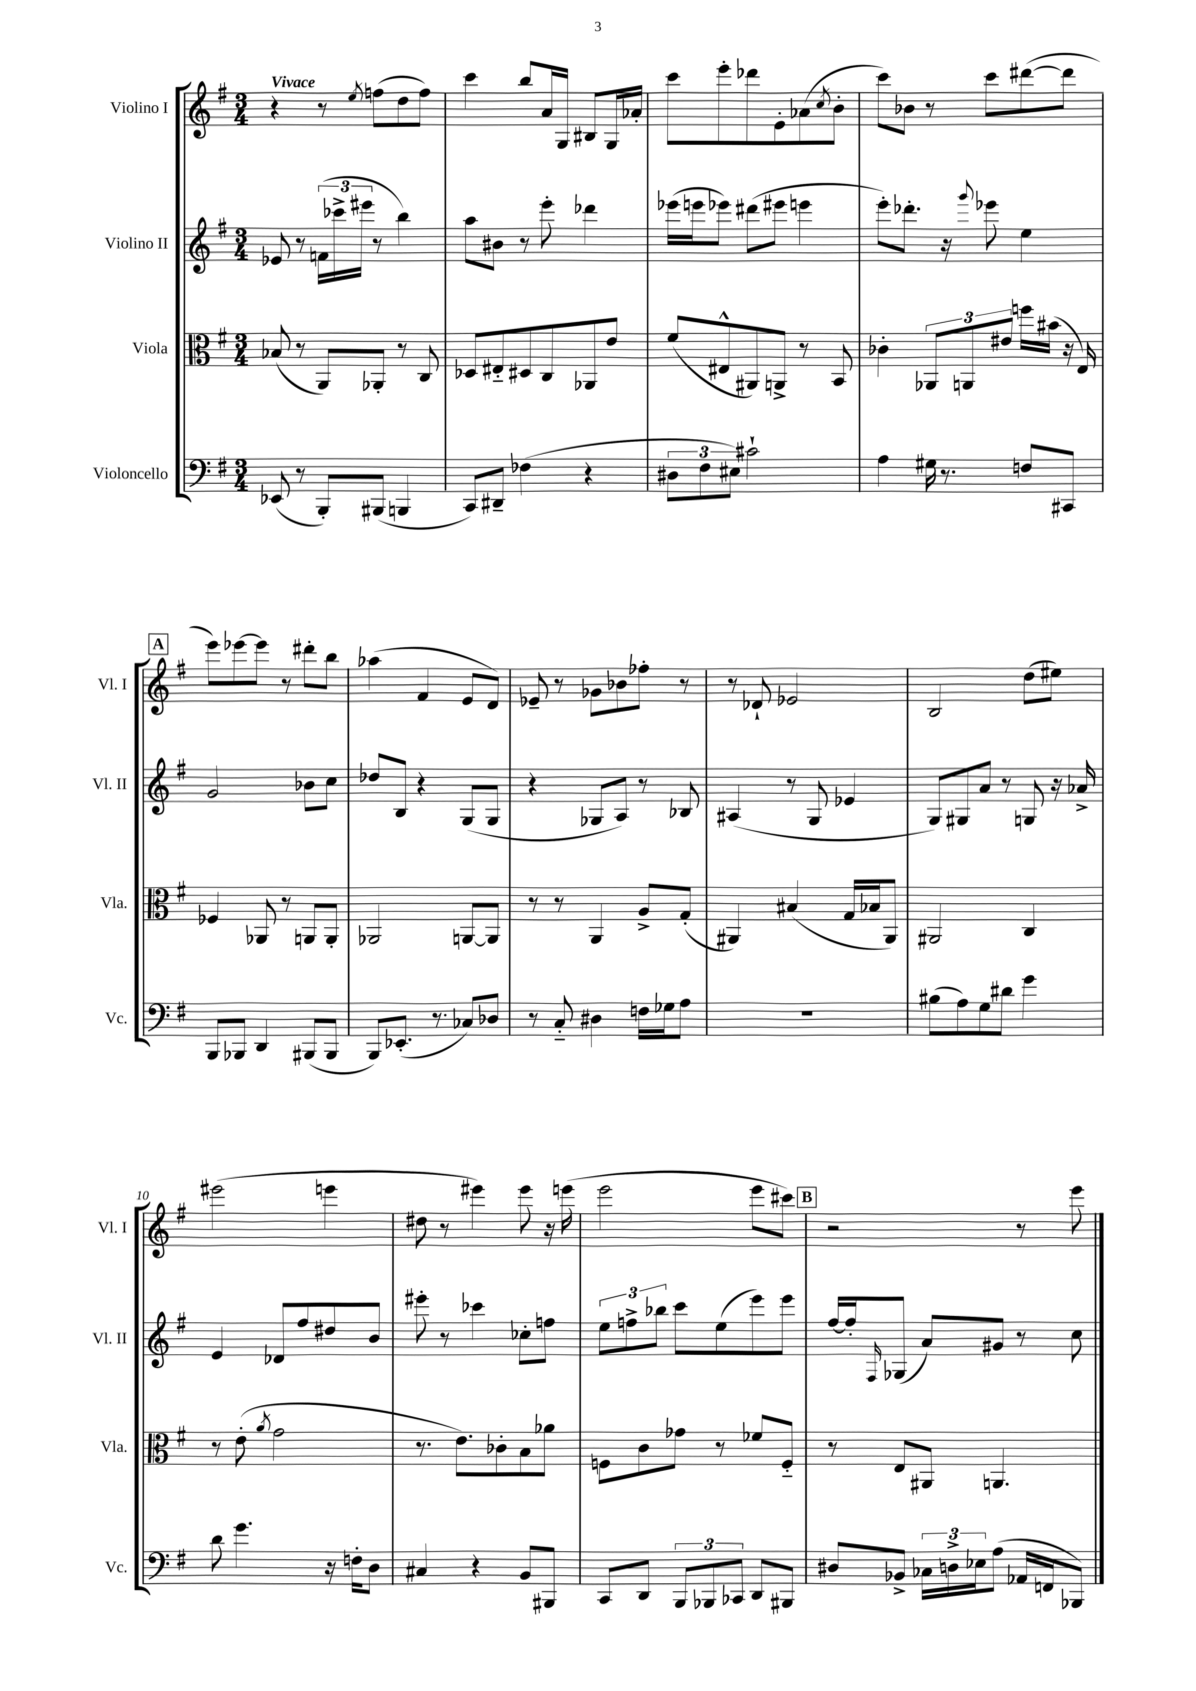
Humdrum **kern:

**kern	**kern	**kern	**kern
*part4	*part3	*part2	*part1
*staff4	*staff3	*staff2	*staff1
*I"Violoncello	*I"Viola	*I"Violino II	*I"Violino I
*I'Vc.	*I'Vla.	*I'Vl. II	*I'Vl. I
*clefF4	*clefC3	*clefG2	*clefG2
*k[f#]	*k[f#]	*k[f#]	*k[f#]
*M3/4	*M3/4	*M3/4	*M3/4
=1	=1	=1	=1
!	!	!	!LO:TX:a:B:t=Vivace
(8EE-X/	(8B-X/	8e-X/	4r
8r	8r	8r	.
8BBB'/L)	8AA/L)	(24fn\LL	8r
.	.	24ccc-X^\	.
.	.	24eee#X\JJ	.
.	.	.	8qee/
(8BBB#X/J	8AA-X'/J	8r	(8ffn\L
4BBBn/	8r	4bb\)	8dd\
.	8C/	.	8ff\J)
=2	=2	=2	=2
8CC/L)	8D-X/L	8aa\L	4ccc\
8DD#X~/J	8E#X/	8b#X\J	.
(4F-X\	8D#X/	8r	8bb/L
.	8C/	8eee'\	16a/L
.	.	.	16G/JJ
4r	8AA-X/	4ddd-X\	8B#X/L
.	8e/J	.	16G/L
.	.	.	16a-X'/JJ
=3	=3	=3	=3
12D#X\L	(8f#/L	(16eee-X\LL	8ccc\L
.	.	16eeen\J	.
12F#\	.	.	.
.	8E#X^^/	8eee-X\J)	8eee'\
12E#X\J)	.	.	.
2c#X`\	8AA#X/)	(8ddd#X\L	8ddd-X\
.	8AAn^/J	8eee#X\J	8e'\
.	8r	4eeen\	(8a-X\
.	.	.	8qcc/
.	8BB/	.	8b'\J
=4	=4	=4	=4
4A\	4c-X'\	8eee'\L)	8ccc\L)
.	.	8.ddd-X'\J	8b-X\J
16G#X\	12AA-X/L	.	8r
8.r	.	16r	.
.	12AAn/	.	.
.	.	8qqggg/	.
.	.	8eee-X\	8ccc\L
.	12e#X/J	.	.
8Fn/L	16ffn\LL	4ee\	([8ddd#X\
.	(16b#X\JJ	.	.
8CC#X/J	16r	.	8ddd#\J]
.	16E/)	.	.
!!LO:LB:g=z
!!LO:REH:place=s1:t=A
=5	=5	=5	=5
8BBB/L	4F-X/	2g/	8eee\L)
8BBB-X/J	.	.	[8eee-X\
4DD/	8AA-X/	.	8eee-\J]
.	8r	.	8r
(8BBB#X/L	8AAn/L	8b-X\L	8ddd#X'\L
8BBB#/J	8AA'/J	8cc\J	8bb\J
=6	=6	=6	=6
8BBB/L)	2AA-X/	8dd-X/L	(4aa-X\
(8.EE-X'/J	.	8B/J	.
.	.	4r	4f#/
8.r	.	.	.
8C-X/L)	[8AAn/L	(8G/L	8e/L
8D-X/J	8AA/J]	8G/J	8d/J)
=7	=7	=7	=7
8r	8r	4r	8e-X~/
8C/	8r	.	8r
4D#X\	4AA/	8G-X/L	8g-X\L
.	.	8A/J)	8b-X\
16Fn\LL	8A^/L	8r	8ff-X'\J
16G-X\J	.	.	.
8A\J	(8G'/J	8B-X/	8r
=8	=8	=8	=8
2.r	4AA#X/)	(4A#X/	8r
.	.	.	8d-X`/
.	(4B#X/	8r	2e-X/
.	.	8G/	.
.	16G/LL	4e-X/	.
.	16B-X/J	.	.
.	8AA#/J)	.	.
=9	=9	=9	=9
(8B#X\L	2AA#X/	8G/L)	2B/
8A\)	.	8G#X/	.
8G\	.	8a/J	.
8d#X\J	.	8r	.
4g\	4C/	8Gn/	(8dd\L
.	.	16r	8ee#X\J)
.	.	16a-X^/	.
!!LO:LB:g=z
=10	=10	=10	=10
8d\	8r	4e/	(2eee#X\
4.g\	(8e'\	.	.
.	8qa/	.	.
.	2g\	8d-X/L	.
.	.	8ff#/	.
16r	.	8dd#X/	4eeen\
16Fn'\KL	.	.	.
8D\J	.	8b/J	.
=11	=11	=11	=11
4C#X/	8.r	8eee#X'\	8dd#X\
.	.	8r	8r
.	8.e\L)	.	.
4r	.	4ccc-X\	4eee#X\)
.	8c-X'\	.	.
8BB/L	8B\	8cc-X'\L	8eee#\
8BBB#X/J	8a-X\J	8ffn\J	16r
.	.	.	(16eeen\
=12	=12	=12	=12
8CC/L	8Fn\L	12ee\L	2eee\
.	.	12ffn^\	.
8DD/J	8c\	.	.
.	.	12bb-X\J	.
12BBB/L	8g-X\J	8ccc\L	.
12BBB-X/	.	.	.
.	8r	(8ee\	.
12CC-X/J	.	.	.
8DD/L	8f-X/L	8eee\)	8eee\L
8BBB#X/J	8F/J	8eee\J	8ccc#X\J)
!!LO:REH:place=s1:t=B
=13	=13	=13	=13
8D#X/L	8r	[16ff#/LL	2r
.	.	16ff#'/J]	.
.	.	16qqF#/	.
8BB-X^/J	8E/L	(8G-X/J	.
24C-X\LL	8AA#X/J	8a/L)	.
24Dn^\	.	.	.
24E-X\J	.	.	.
(8A\J	4.AAn/	8g#X/J	.
16AA-X/LL	.	8r	8r
16FFn/J	.	.	.
8BBB-X/J)	.	8cc\	8eee\
==	==	==	==
*-	*-	*-	*-
